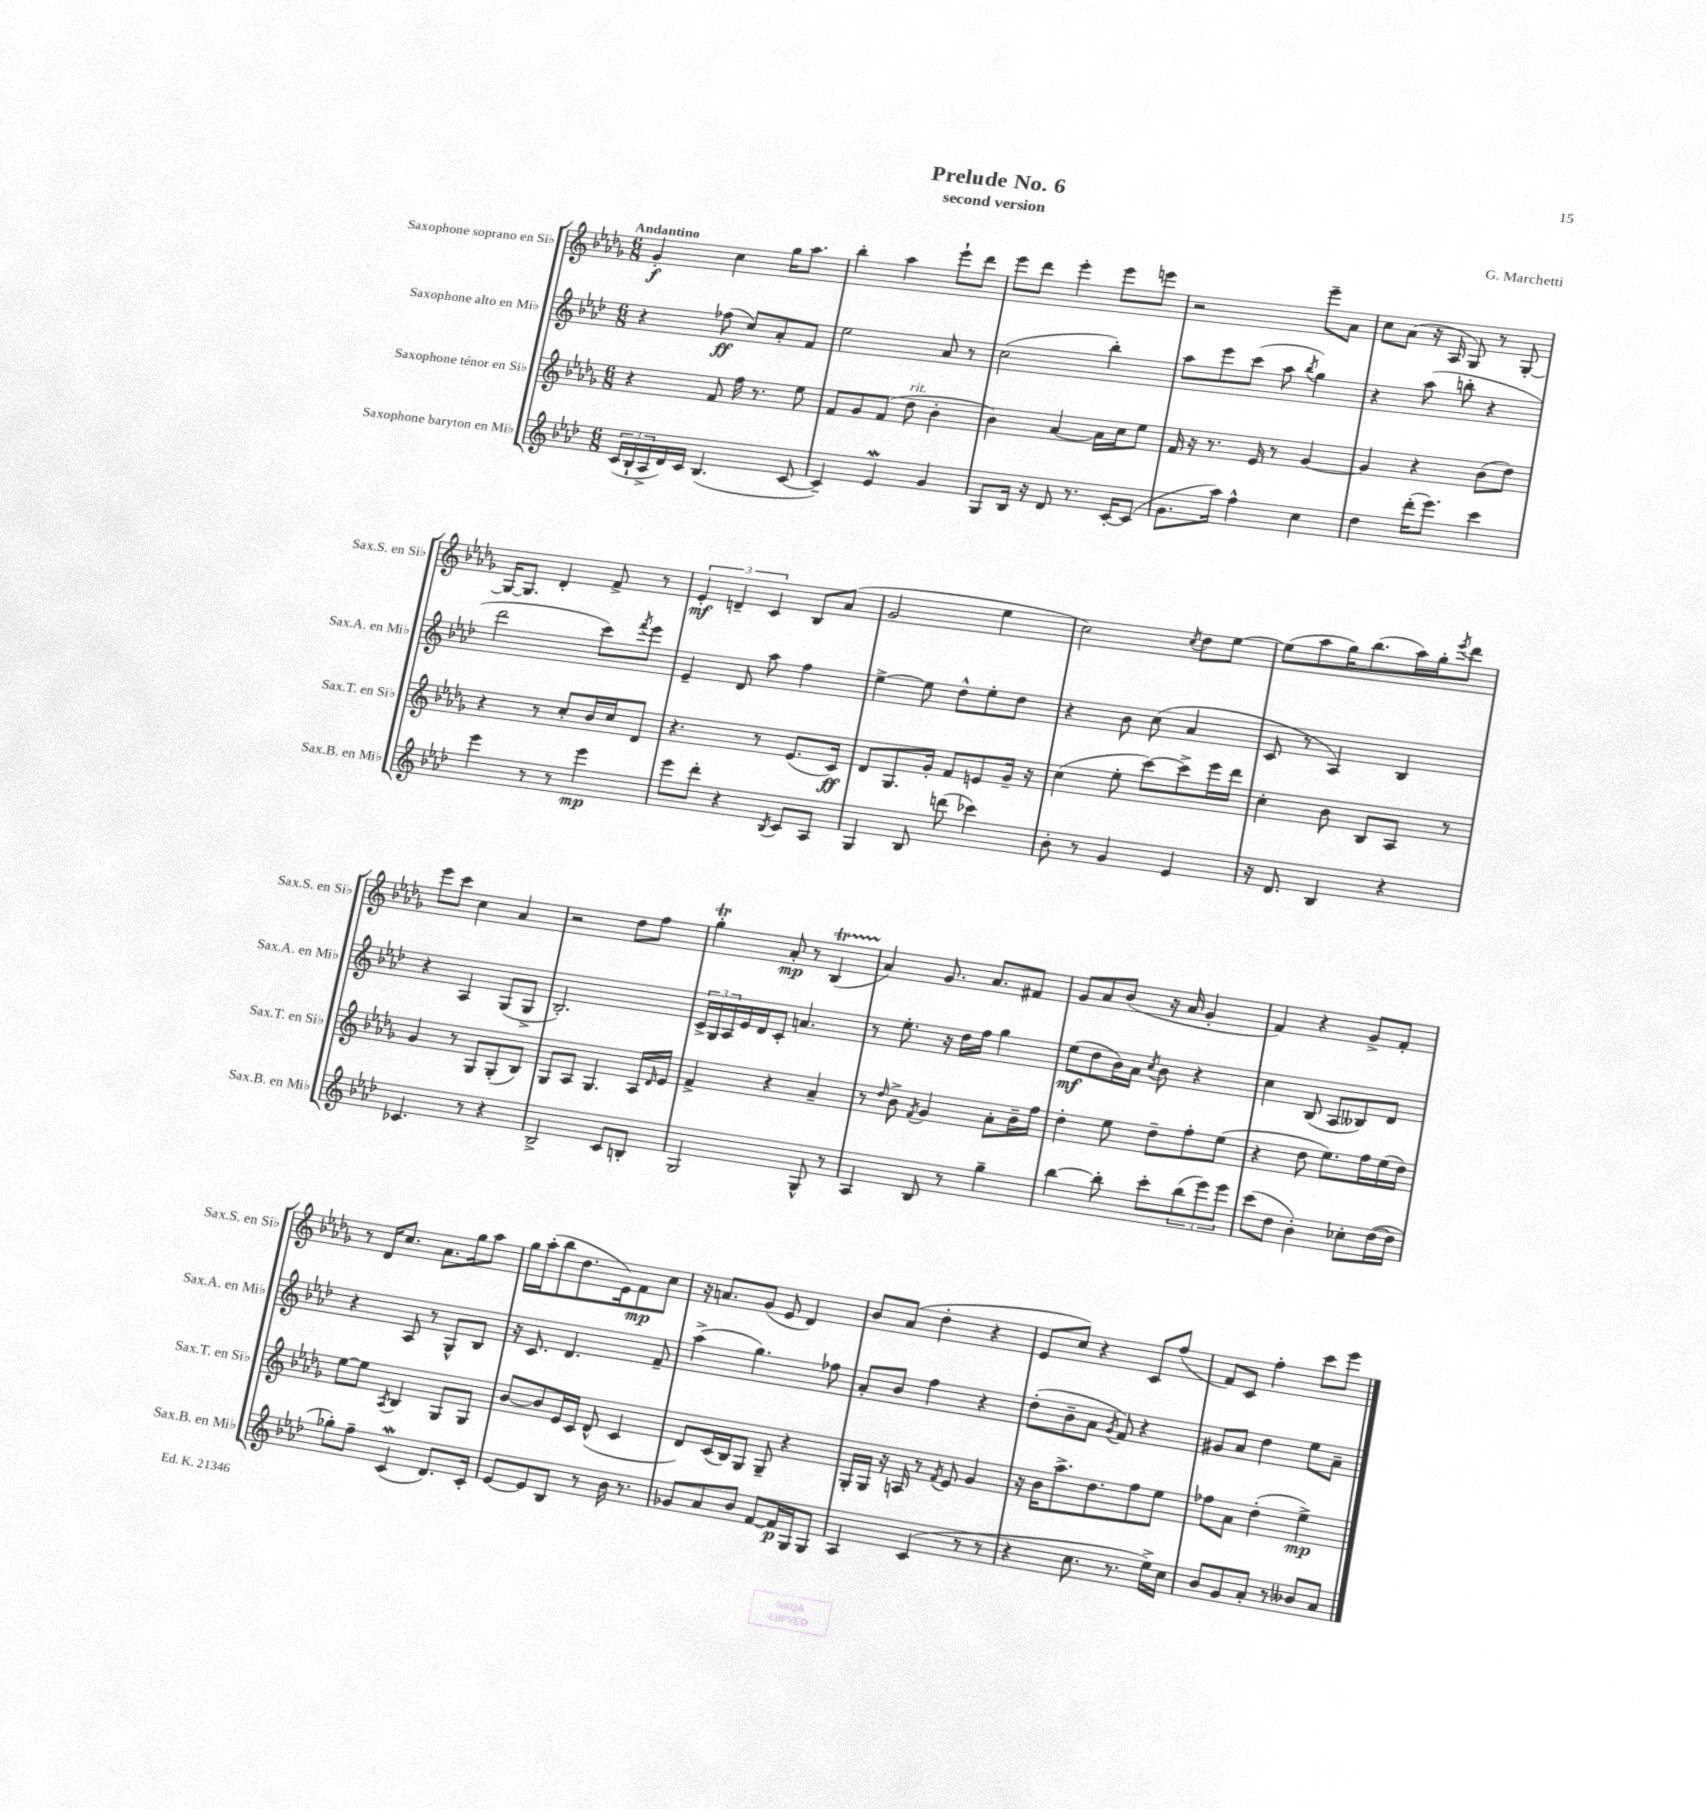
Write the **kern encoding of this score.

**kern	**kern	**kern	**kern
*staff4	*staff3	*staff2	*staff1
*clefG2	*clefG2	*clefG2	*clefG2
*k[b-e-a-d-]	*k[b-e-a-d-g-]	*k[b-e-a-d-]	*k[b-e-a-d-g-]
*M6/8	*M6/8	*M6/8	*M6/8
(24c	4r	4r	4g-'
24B-`	.	.	.
24A-^	.	.	.
16d-)	.	.	.
16c	.	.	.
(4.B-	8f	(8ff-	4cc
.	16ff	8cc)	.
.	8.r	.	.
.	.	8a-'	16gg-
.	.	.	8.aa-
[8c	8ee-	8f	.
=	=	=	=
4c~])	8f	2ee-	4bb-'
.	8g-	.	.
4e-	(8f	.	4aa-
.	8dd-	.	.
4g	4b-'	8a-	8eee-`
.	.	8r	8ddd-
=	=	=	=
8G	4b-)	(2cc	8eee-
16B-	.	.	8ddd-
16r	.	.	.
8d-	[4a-	.	4eee-'
8.r	.	.	.
.	16a-]	4bb-')	8eee-
[16c'	16cc	.	.
(8c]	8ee-	.	8eee
=	=	=	=
8.g	16f	8aa-	2r
.	16r	.	.
.	8.r	8eee-	.
16aa-)	.	.	.
4ff^^	.	(8ccc	.
.	16e-	.	.
.	8r	8aa-	.
.	.	8qbb-	.
4cc	[4g-	4gg)	8eee-~
.	.	.	8a-
=	=	=	=
4dd-	4g-]	4r	8cc
.	.	.	(8a-
(16ddd-'	4r	(8aa-	16r
8.eee-)	.	.	16A-
.	.	8bb'	8G-)
4ccc	(8b-	4r	8r
.	8dd-)	.	[8G-'
=	=	=	=
4eee-	4r	2ddd-	16G-_
.	.	.	8.G-]
8r	8r	.	4d-'
8r	8cc'	.	.
4eee-	16b-	8ccc)	8f^
.	16cc	.	.
.	.	8qfff	.
.	8d-	8eee-	8r
=	=	=	=
8eee-	4.r	4e-~	6e-'
8ddd-'	.	.	.
.	.	.	6d~
4r	.	8d-	.
.	.	.	6c
.	8r	8aa-	.
8qB-	.	.	.
8c	(8.e-	4ff	8B-
8A-	.	.	(8a-
.	16c)	.	.
=	=	=	=
4G	8d-	[4ee-^	2g-
.	8.G-	.	.
8B-	.	8ee-]	.
.	16g-'	.	.
(8ddd	8f	8dd-^^	.
4ccc-)	8e	8ee-'	4ee-
.	16g-~	8dd-	.
.	16r	.	.
=	=	=	=
8b-'	(4cc	4r	2cc)
8r	.	.	.
4g	8ee-'	8b-	.
.	[8ccc)	(8cc	.
.	.	.	8qcc
4e-	8ccc^]	4a-	8dd-
.	16eee-	.	[8ee-
.	16ddd-	.	.
=	=	=	=
16r	4cc'	8c	(8ee-]
8.d-	.	.	.
.	.	8r	8aa-
4B-	8b-	4A-)	16gg-)
.	.	.	(8.bb-
.	8B-	.	.
4r	8A-	4B-	16aa-)
.	.	.	16gg-'
.	.	.	8qeee-
.	8r	.	8ddd-
=	=	=	=
4.c-	4g-	4r	8eee-
.	.	.	8ccc
.	8r	4A-	4cc
8r	8G-	.	.
4r	(8G-'	(8G	4a-
.	8B-)	8G^	.
=	=	=	=
2B-^	8G-	2.B-')	2r
.	8A-	.	.
.	4.G-	.	.
8c	.	.	8dd-
8B'	16A-	.	8ff
.	16qqd-	.	.
.	16e-	.	.
=	=	=	=
2G	4f^	24c^	4gg-'
.	.	24G	.
.	.	24A-	.
.	.	16e-	.
.	.	16d-	.
.	4r	8c'	8a-'
.	.	4.a	8r
8G^^	4a-~	.	(4B-
8r	.	.	.
=	=	=	=
4A-	8r	8r	4a-)
.	16qqdd-	.	.
.	8b-^	8.ee-'	.
.	8qf	.	.
8B-	4g-	.	8.g-
.	.	16r	.
8r	.	16dd-	.
.	.	16ff	8.a-
4gg~	8a-'	4gg	.
.	16b-~	.	8f#
.	16ff	.	.
=	=	=	=
[4bb-	4dd-'	(8ee-	8g-
.	.	8dd-	8a-
8bb-']	8ee-	16b-)	(8b-
.	.	16a-	.
.	.	8qcc	.
8ccc'	8dd-~	8b-	16r
.	.	.	16a-
(12bb-	8ff'	4r	4g-'
12eee-)	.	.	.
.	(8ee-	.	.
12eee-	.	.	.
=	=	=	=
(8ccc	4r	4cc	4f)
8dd-	.	.	.
4b-')	8dd-	(8B-	4r
.	8.ee-)	8A-	.
8cc-'	.	8B--)	8g-^
.	16ff	.	.
([16dd-	(16ee-	8d-	8f'
16dd-]	16dd-)	.	.
=	=	=	=
8gg-')	[8ee-	4r	8r
8ff~	8ee-]	.	16d-
.	.	.	8.cc
.	8qA-	.	.
(4c	4B-	8A-	.
.	.	8r	8.a-
8.d-)	8G-	8G^^	.
.	.	.	16gg-
.	8G-	8B-	8aa-
16c'	.	.	.
=	=	=	=
[8e-	[8b-	16r	16gg-
.	.	8.c	(16aa-'
8e-]	8b-]	.	8bb-
8B-	16e-	4.d-	8.dd-
.	16c	.	.
8r	(8d-^^	.	.
.	.	.	16e-)
16b-	4c	.	8f
8.r	.	.	.
.	.	8f~	8cc
=	=	=	=
8g-	8d-)	(4aa-^	16r
.	.	.	8.a
8a-	(16c	.	.
.	16B-)	.	.
8b-	8G-	4.gg)	(8g-
[8f	8G-~	.	8e-
16f]	4r	.	4d-)
16G	.	.	.
8G	.	8ff-	.
=	=	=	=
4A-	16G-'	8a-'	8b-
.	16G-	.	.
.	16r	8b-	(8a-
.	16A	.	.
(4c	8r	4ff	4dd-'
.	8qf	.	.
.	8e-	.	.
8r	4g-	4r	4r
8r	.	.	.
=	=	=	=
4r	16r	(8dd-'	8e-
.	16b-	.	.
.	8.aa-^	8b-~	8cc)
8.cc	.	8a-	4r
.	8.dd-	.	.
.	.	8qg	.
.	.	8f)	.
8.r	.	.	.
.	8ff	4r	8c
16ee-^)	8ee-	.	(8ff
16cc	.	.	.
=	=	=	=
8b-	8ff-	8g#	8f)
8g	8a-	8a-	8c
8a-'	(4dd-'	4dd-	4ff'
8r	.	.	.
8b--	4ee-^)	8ee-	8ccc
8a-	.	8a-~	8eee-
==	==	==	==
*-	*-	*-	*-
